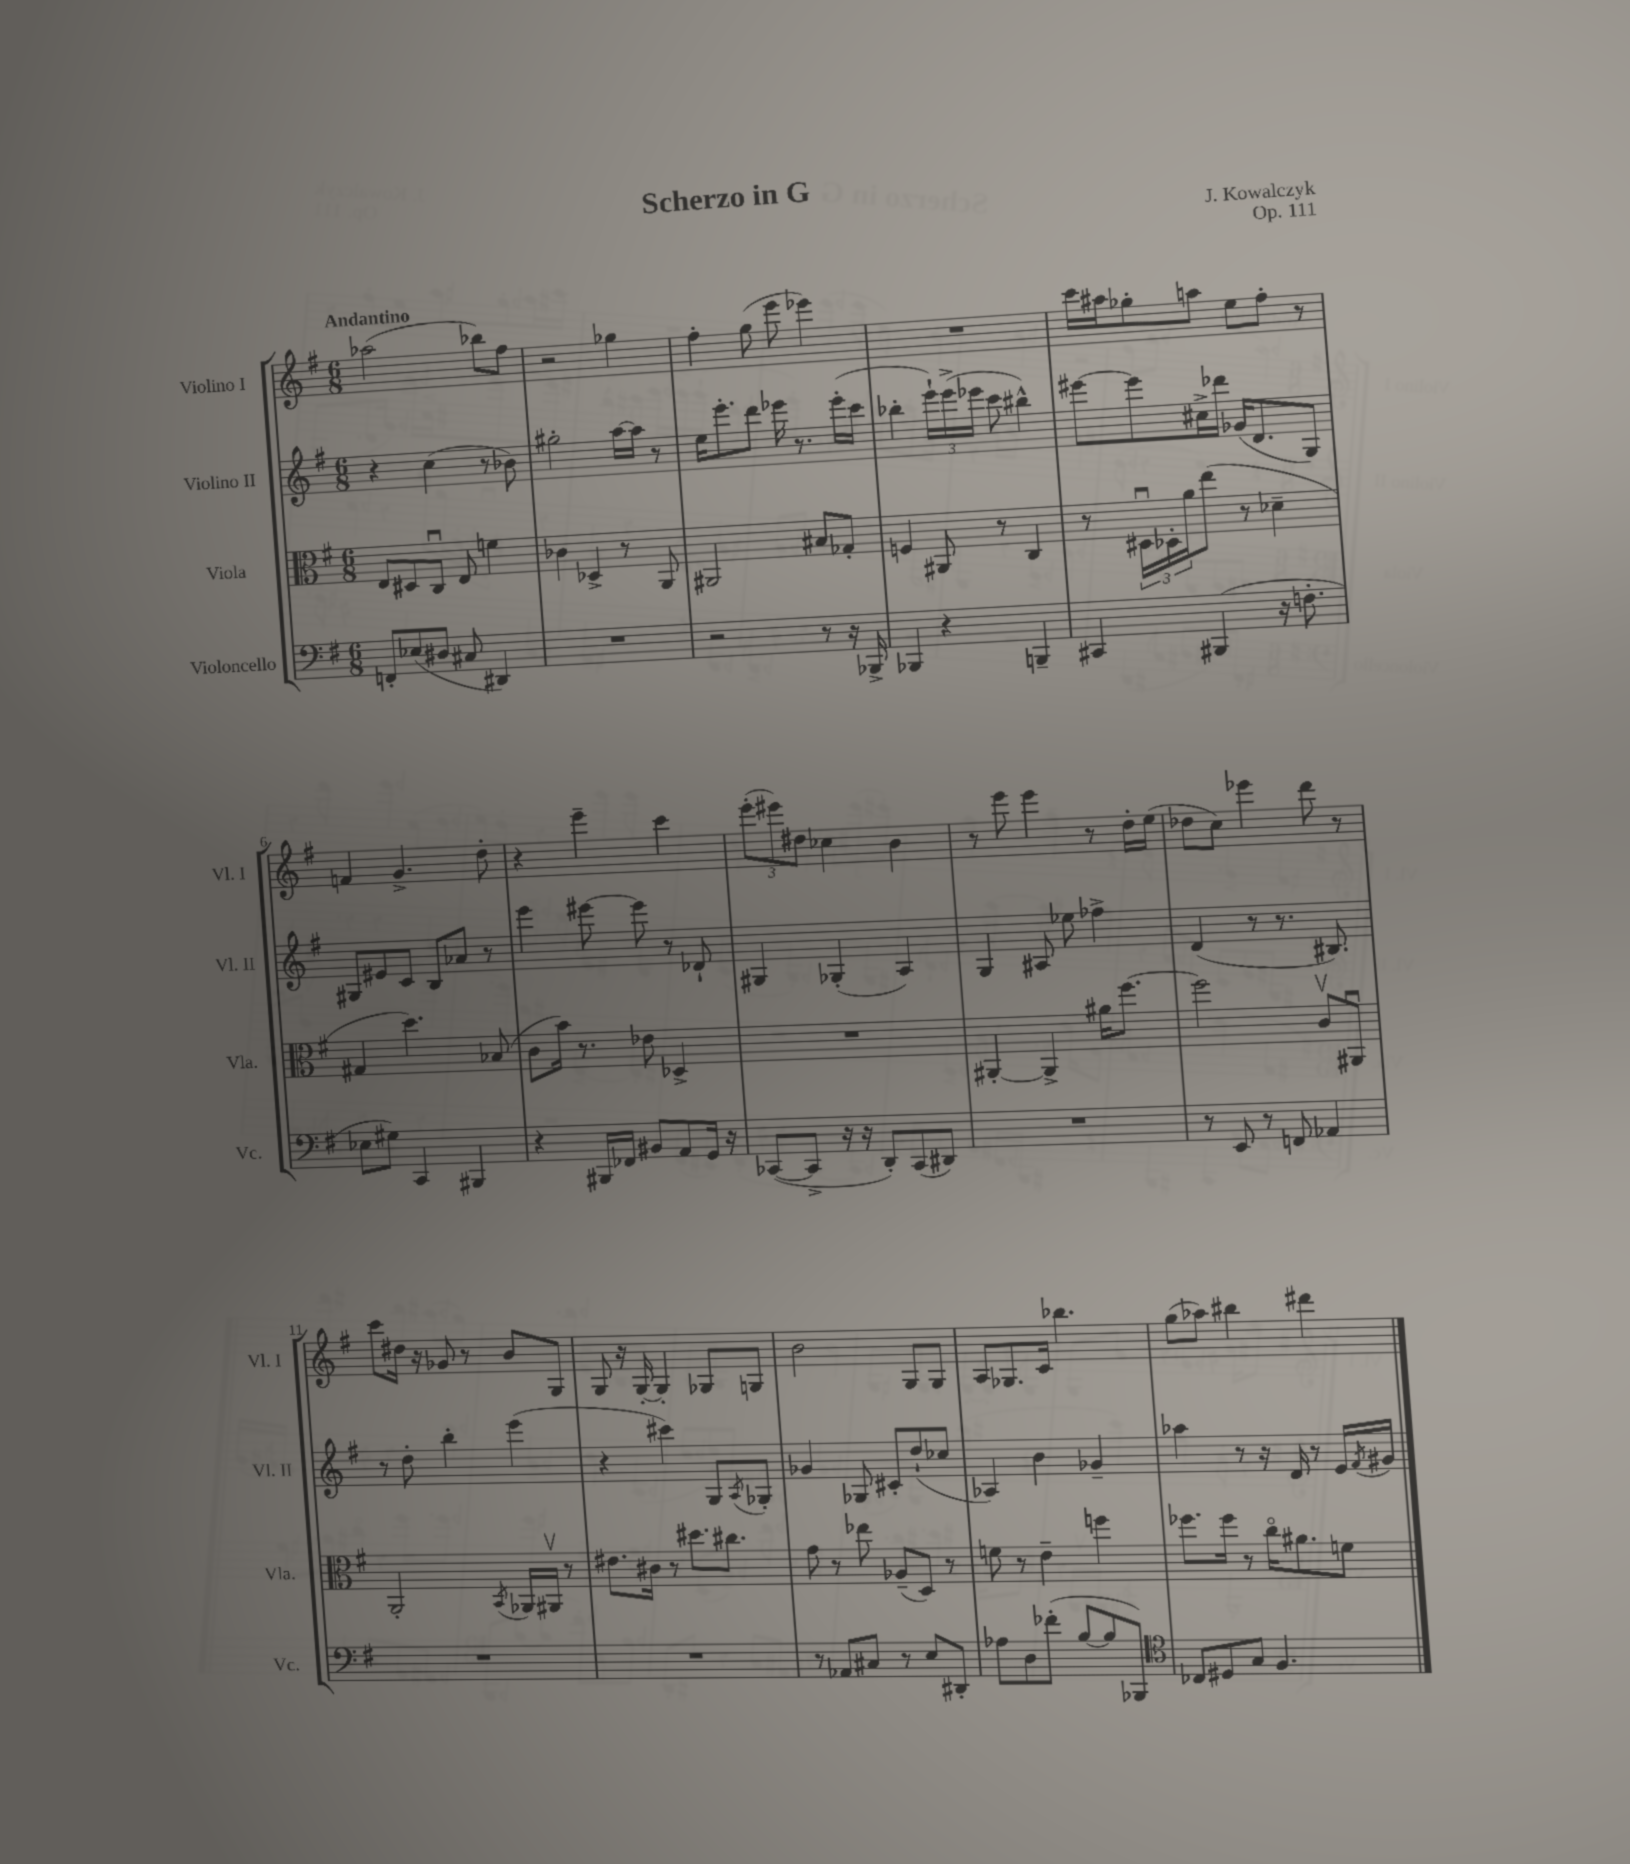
\header { title = "Scherzo in G" composer = "J. Kowalczyk" opus = "Op. 111" }
<<
\new StaffGroup <<
\new Staff = "s0" \with { instrumentName = "Violino I" shortInstrumentName = "Vl. I" } {
    \clef treble \key g \major \numericTimeSignature \time 6/8 \tempo "Andantino"
    aes''2( bes''8) fis''8 |
    r2 ges''4 |
    fis''4-. g''8( e'''8 ees'''4) |
    R2. |
    c'''16 ais''16 ges''8-. a''8 e''8 fis''8-. r8 |
    f'4 g'4.-> d''8-. |
    r4 e'''4-- c'''4 |
    \tuplet 3/2 { e'''8-.( eis'''8) dis''8 } ces''4 b'4 |
    r8 e'''8 e'''4 r8 d''16-. e''16( |
    des''8 c''8) ees'''4 d'''8 r8 |
    c'''8 dis''16 r16 ges'8 r8 b'8 g8 |
    g8 r16 g16~-. g4-. ges8 g8 |
    b'2 g8 g8 |
    a8 ges8. c'16 bes''4. |
    g''8( aes''8) bis''4 dis'''4 \bar "|." |
}
\new Staff = "s1" \with { instrumentName = "Violino II" shortInstrumentName = "Vl. II" } {
    \clef treble \key g \major \numericTimeSignature \time 6/8
    r4 c''4( r8 bes'8) |
    gis''2-. a''16~ a''16 r8 |
    e''16 e'''8.-. d'''8 ees'''16 r8. ees'''16-.( c'''16 |
    bes''4-. \tuplet 3/2 { e'''16-!) e'''16->( ees'''16 } c'''8 bis''4-^) |
    eis'''8~ eis'''8 cis''16-> des'''16 ges'16( d'8. g8) |
    gis8 eis'8 c'8 b8 aes'8 r8 |
    e'''4 eis'''8~ eis'''8 r8 des'8-! |
    gis4 ges4-.( a4) |
    g4 ais8 ees''8 fes''4-> |
    d'4( r8 r8. bis8.) |
    r8 d''8-. b''4-. e'''4( |
    r4 cis'''4) g8 \acciaccatura { a8 } ges8-. |
    ges'4 ges8 cis'8-. d''8-!( ces''8 |
    aes4) b'4 ges'4-- |
    aes''4 r8 r16 d'16 r8 e'16 \acciaccatura { fis'8 } gis'16 \bar "|." |
}
\new Staff = "s2" \with { instrumentName = "Viola" shortInstrumentName = "Vla." } {
    \clef alto \key g \major \numericTimeSignature \time 6/8
    e8 dis8 c8\downbow e8 f'4 |
    ces'4 des4-> r8 a,8 |
    ais,2 bis8 ges8-. |
    f4 ais,8 r8 c4 |
    r8 \tuplet 3/2 { dis16\downbow des16-. a'16 } e''8( r8 des'4-- |
    gis4 d''4.) bes8( |
    c'8 b'16) r8. ees'8 des4-> |
    R2. |
    ais,4~-. ais,4-> ais'16 fis''8.~ |
    fis''2 c'8\upbow ais,8\downbow |
    a,2-. \acciaccatura { b,8 } aes,16 ais,16\upbow r8 |
    eis'8. cis'16 r8 dis''8. cis''8. |
    g'8 r8 ees''8 aes8--( d8) r8 |
    f'8 r8 e'4-- f''4 |
    fes''8. fes''16 r8 c''16\flageolet ais'8. f'8 \bar "|." |
}
\new Staff = "s3" \with { instrumentName = "Violoncello" shortInstrumentName = "Vc." } {
    \clef bass \key g \major \numericTimeSignature \time 6/8
    f,8-. ees8( dis8 cis8 dis,4) |
    R2. |
    r2 r8 r16 bes,,16-> |
    bes,,4 r4 b,,4-- |
    cis,4 bis,,4( r16 f8.-. |
    ees8 gis8) c,4 bis,,4 |
    r4 bis,,16 fes,16 bis,8 a,8 g,16 r16 |
    ces,8~( ces,8-> r16 r16 d,8-.) ces,8( dis,8) |
    R2. |
    r8 e,8 r8 f,8 aes,4 |
    R2. |
    R2. |
    r8 aes,8 cis8 r8 e8 dis,8-. |
    aes8 d8 fes'8-.( b8~ b8 bes,,8) |
    \clef tenor ces8 dis8 g8 fis4. \bar "|." |
}
>>
>>
